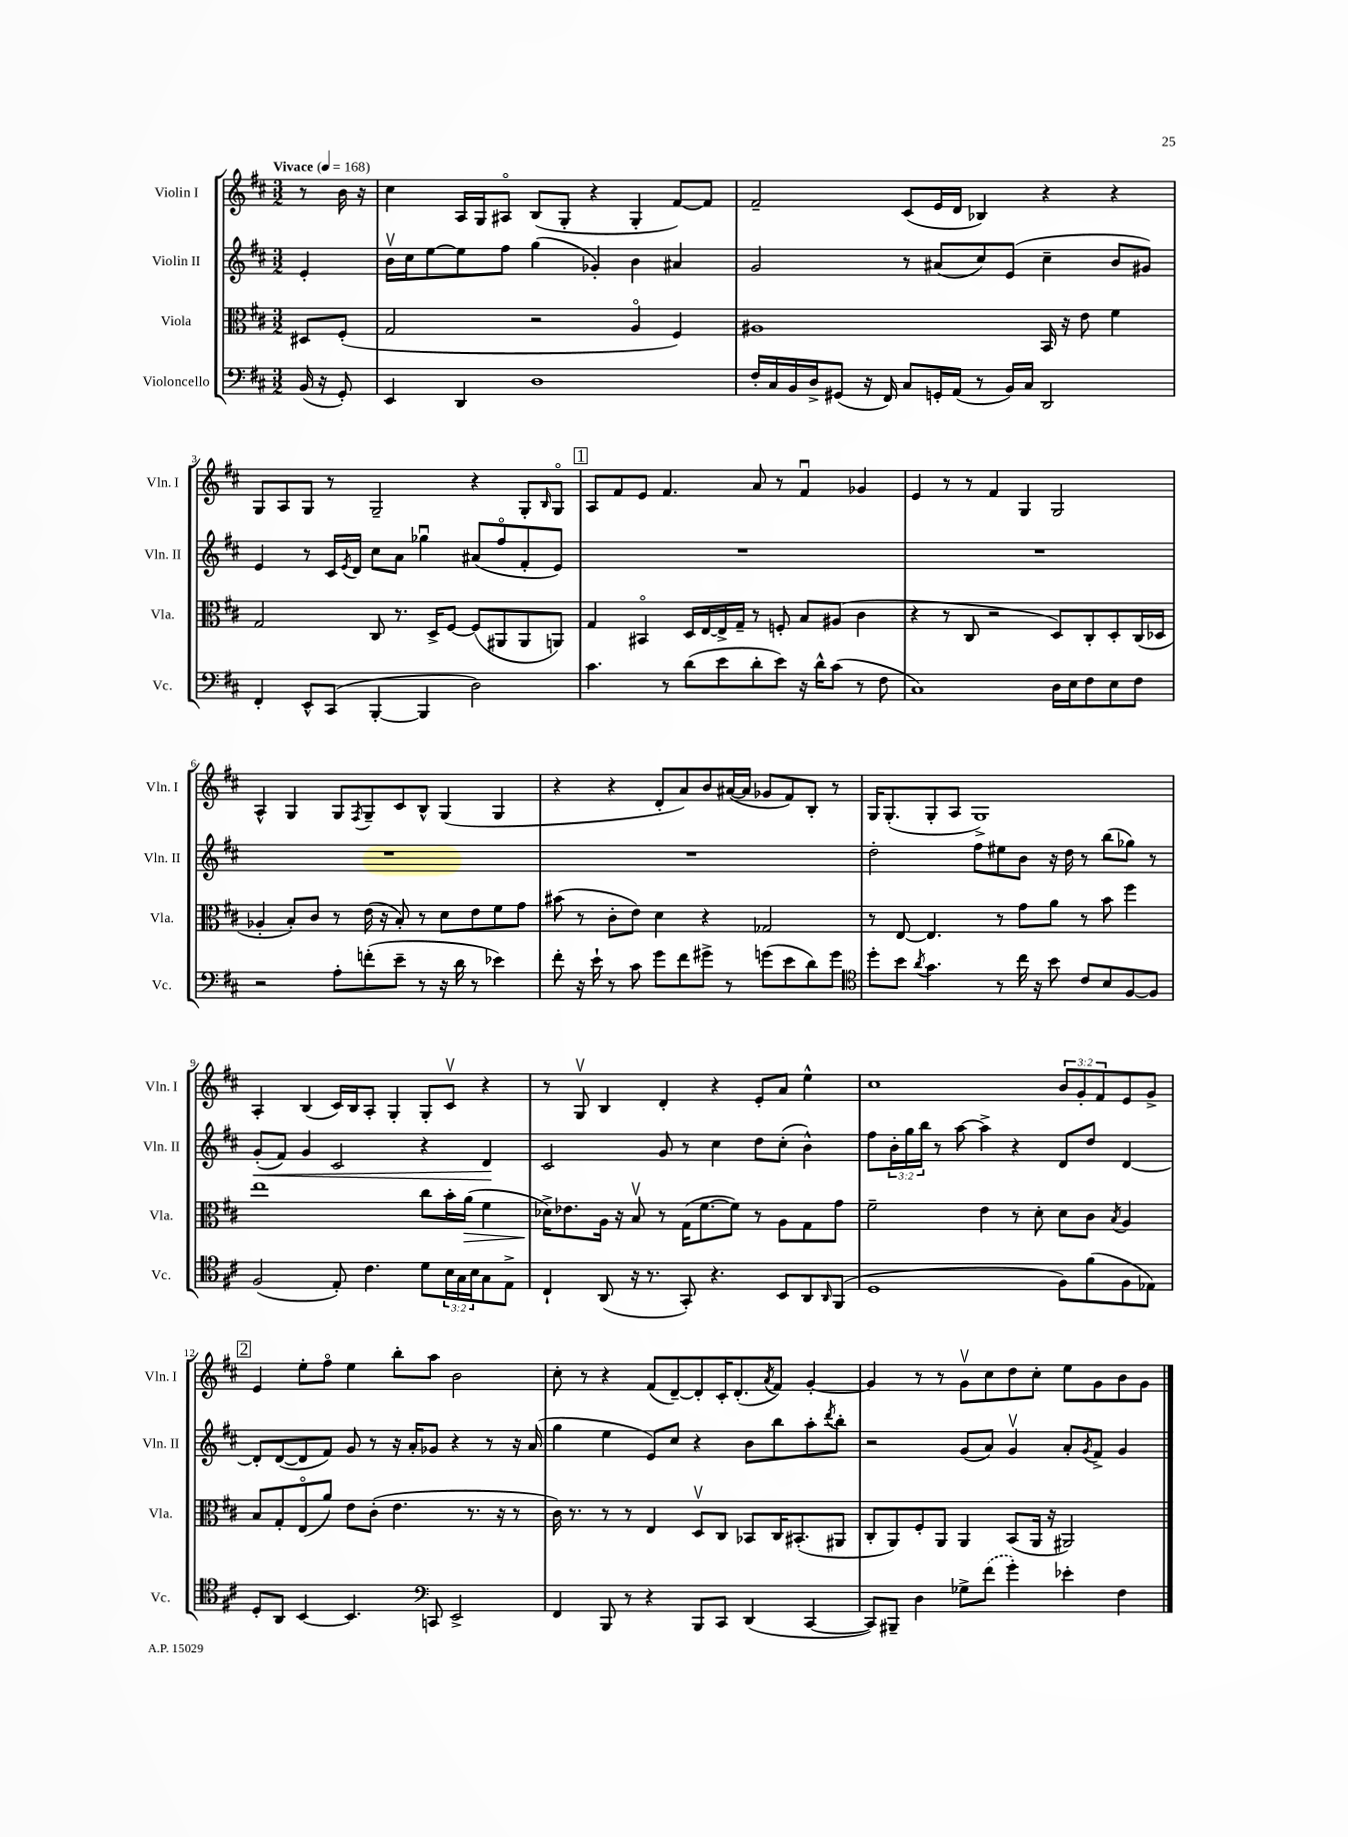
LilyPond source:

<<
\new StaffGroup <<
\new Staff = "s0" \with { instrumentName = "Violin I" shortInstrumentName = "Vln. I" } {
    \clef treble \key d \major \numericTimeSignature \time 3/2 \override Staff.TupletNumber.text = #tuplet-number::calc-fraction-text \partial 4 \tempo "Vivace" 4 = 168
    r8 b'16 r16 |
    cis''4 a16 g16 ais8\flageolet b8( g8-. r4 g4-. fis'8~) fis'8 |
    fis'2-- cis'8( e'16 d'16 bes4) r4 r4 |
    g8 a8 g8 r8 g2-- r4 g8-. \grace { b16 } g8\flageolet |
    \mark \markup { \box "1" } a8 fis'8 e'8 fis'4. a'8 r8 fis'4\downbow ges'4 |
    e'4 r8 r8 fis'4 g4 g2 |
    a4-^ g4 g8 \acciaccatura { fis8 } g8-- cis'8 b8-^ g4( g4 |
    r4 r4 d'8-. a'8) b'8 ais'16~( ais'16 ges'8 fis'8) b8-. r8 |
    g16 g8.-.( g8-. a8 g1->) |
    a4-. b4( cis'16) b16 a8-. g4-. g8-. cis'8\upbow r4 |
    r8 g8\upbow b4 d'4-. r4 e'8-. a'8 e''4-^ |
    cis''1 \tuplet 3/2 { b'8 g'8-. fis'8 } e'8 g'8-> |
    \mark \markup { \box "2" } e'4 e''8-. fis''8\flageolet e''4 b''8-. a''8 b'2 |
    cis''8-. r8 r4 fis'8( d'8~--) d'8-. cis'16-. d'8.-.( \acciaccatura { a'8 } fis'8) g'4~-. |
    g'4 r8 r8 g'8\upbow cis''8 d''8 cis''8-. e''8 g'8 b'8 g'8 \bar "|." |
}
\new Staff = "s1" \with { instrumentName = "Violin II" shortInstrumentName = "Vln. II" } {
    \clef treble \key d \major \numericTimeSignature \time 3/2 \override Staff.TupletNumber.text = #tuplet-number::calc-fraction-text \partial 4
    e'4-. |
    b'16\upbow cis''16 e''8~ e''8 fis''8 g''4( ges'4-.) b'4 ais'4 |
    g'2 r8 ais'8( cis''8) e'8( cis''4-- b'8 gis'8) |
    e'4 r8 cis'16 \acciaccatura { e'8 } d'16 cis''8 a'8 ges''4\downbow ais'8( fis''8\flageolet fis'8-. e'8) |
    \mark \markup { \box "1" } R1. |
    R1. |
    R1. |
    R1. |
    d''2-. fis''8 eis''8 b'8 r16 d''16 r8 b''8( ges''8) r8 |
    g'8-.\<( fis'8) g'4 cis'2 r4 d'4\! |
    cis'2 g'8 r8 cis''4 d''8 cis''8-.( b'4-^) |
    fis''8 \tuplet 3/2 { b'16-. g''16 b''16 } r8 a''8~ a''4-> r4 d'8 d''8 d'4~ |
    \mark \markup { \box "2" } d'8-. d'8~( d'8 fis'8) g'8 r8 r16 a'16-. ges'8 r4 r8 r16 a'16( |
    g''4 e''4 e'8) cis''8 r4 b'8 b''8 a''8-. \acciaccatura { d'''8 } b''8-. |
    r2 g'8( a'8) g'4\upbow a'8-. \acciaccatura { g'8 } fis'8-> g'4 \bar "|." |
}
\new Staff = "s2" \with { instrumentName = "Viola" shortInstrumentName = "Vla." } {
    \clef alto \key d \major \numericTimeSignature \time 3/2 \partial 4
    dis8 fis8-.( |
    g2 r2 a4\flageolet fis4) |
    ais1 b,16 r16 e'8 fis'4 |
    g2 cis8 r8. d16-> fis8~ fis8( ais,8 ais,8 a,8) |
    \mark \markup { \box "1" } g4 bis,4\flageolet d16 e16~ e16-> g16-- r8 f8-. b8 ais8( cis'4 |
    r4 r8 cis8 r2 d8) cis8-. d8-. cis16( des16 |
    aes4-. b8-.) cis'8 r8 e'16( r16 b8-.) r8 d'8 e'8 fis'8 g'8 |
    bis'8( r8 cis'8-. e'8) d'4 r4 ges2 |
    r8 e8~ e4. r8 g'8 a'8 r8 b'8 fis''4 |
    e''1 cis''8 b'16-. a'16\>( fis'4 |
    des'16->\!) ees'8. a16 r16 b8\upbow r8 g16( fis'8.~ fis'8) r8 a8 g8 g'8 |
    fis'2-- e'4 r8 d'8-. d'8 cis'8 \acciaccatura { b8 } a4 |
    \mark \markup { \box "2" } b8 g8-. e8\flageolet( a'8) e'8 cis'8-.( e'4. r8. r16 r8 |
    cis'16) r8. r8 r8 e4 d8\upbow cis8 bes,8 cis16 bis,8.-.( ais,8 |
    cis8-. a,8) fis8-. a,8 a,4 b,8( a,16 r16 ais,2) \bar "|." |
}
\new Staff = "s3" \with { instrumentName = "Violoncello" shortInstrumentName = "Vc." } {
    \clef bass \key d \major \numericTimeSignature \time 3/2 \override Staff.TupletNumber.text = #tuplet-number::calc-fraction-text \partial 4
    b,16( r16 g,8-.) |
    e,4 d,4 d1 |
    fis16-. cis16 b,16 d16-> gis,8( r16 fis,16) cis8 g,16-. a,16( r8 b,16) cis16 d,2 |
    fis,4-. e,8-^ cis,8( b,,4~-. b,,4 d2) |
    \mark \markup { \box "1" } cis'4. r8 d'8( e'8 d'8-. e'8) r16 d'16-^ cis'8( r8 fis8 |
    cis1) d16 e16 fis8 e8 fis8 |
    r2 a8-. f'8-.( e'8-- r8 r16 d'16 r8 ees'4) |
    fis'8-. r16 e'16-! r8 cis'8 g'8 fis'8 gis'8-> r8 g'8( e'8 d'8) g'8 |
    \clef tenor d''8-. b'8 \acciaccatura { a'8 } g'4. r8 cis''16 r16 b'8 cis'8 b8 fis8~ fis8 |
    fis2( e8-.) cis'4. d'8 \tuplet 3/2 { b16 g16 b16 } g8 e8-> |
    cis4-! a,8( r16 r8. g,8-.) r4. b,8 a,8 \grace { a,16 } fis,8( |
    d1 fis8) fis'8( fis8 ees8) |
    \mark \markup { \box "2" } d8-. a,8 b,4~ b,4. \clef bass c,8 e,2-> |
    fis,4 b,,8 r8 r4 b,,8 cis,8 d,4( cis,4~ |
    cis,8) bis,,8-- d4 ges8-> \once \slurDashed fis'8( g'4-.) ees'4-. fis4 \bar "|." |
}
>>
>>
